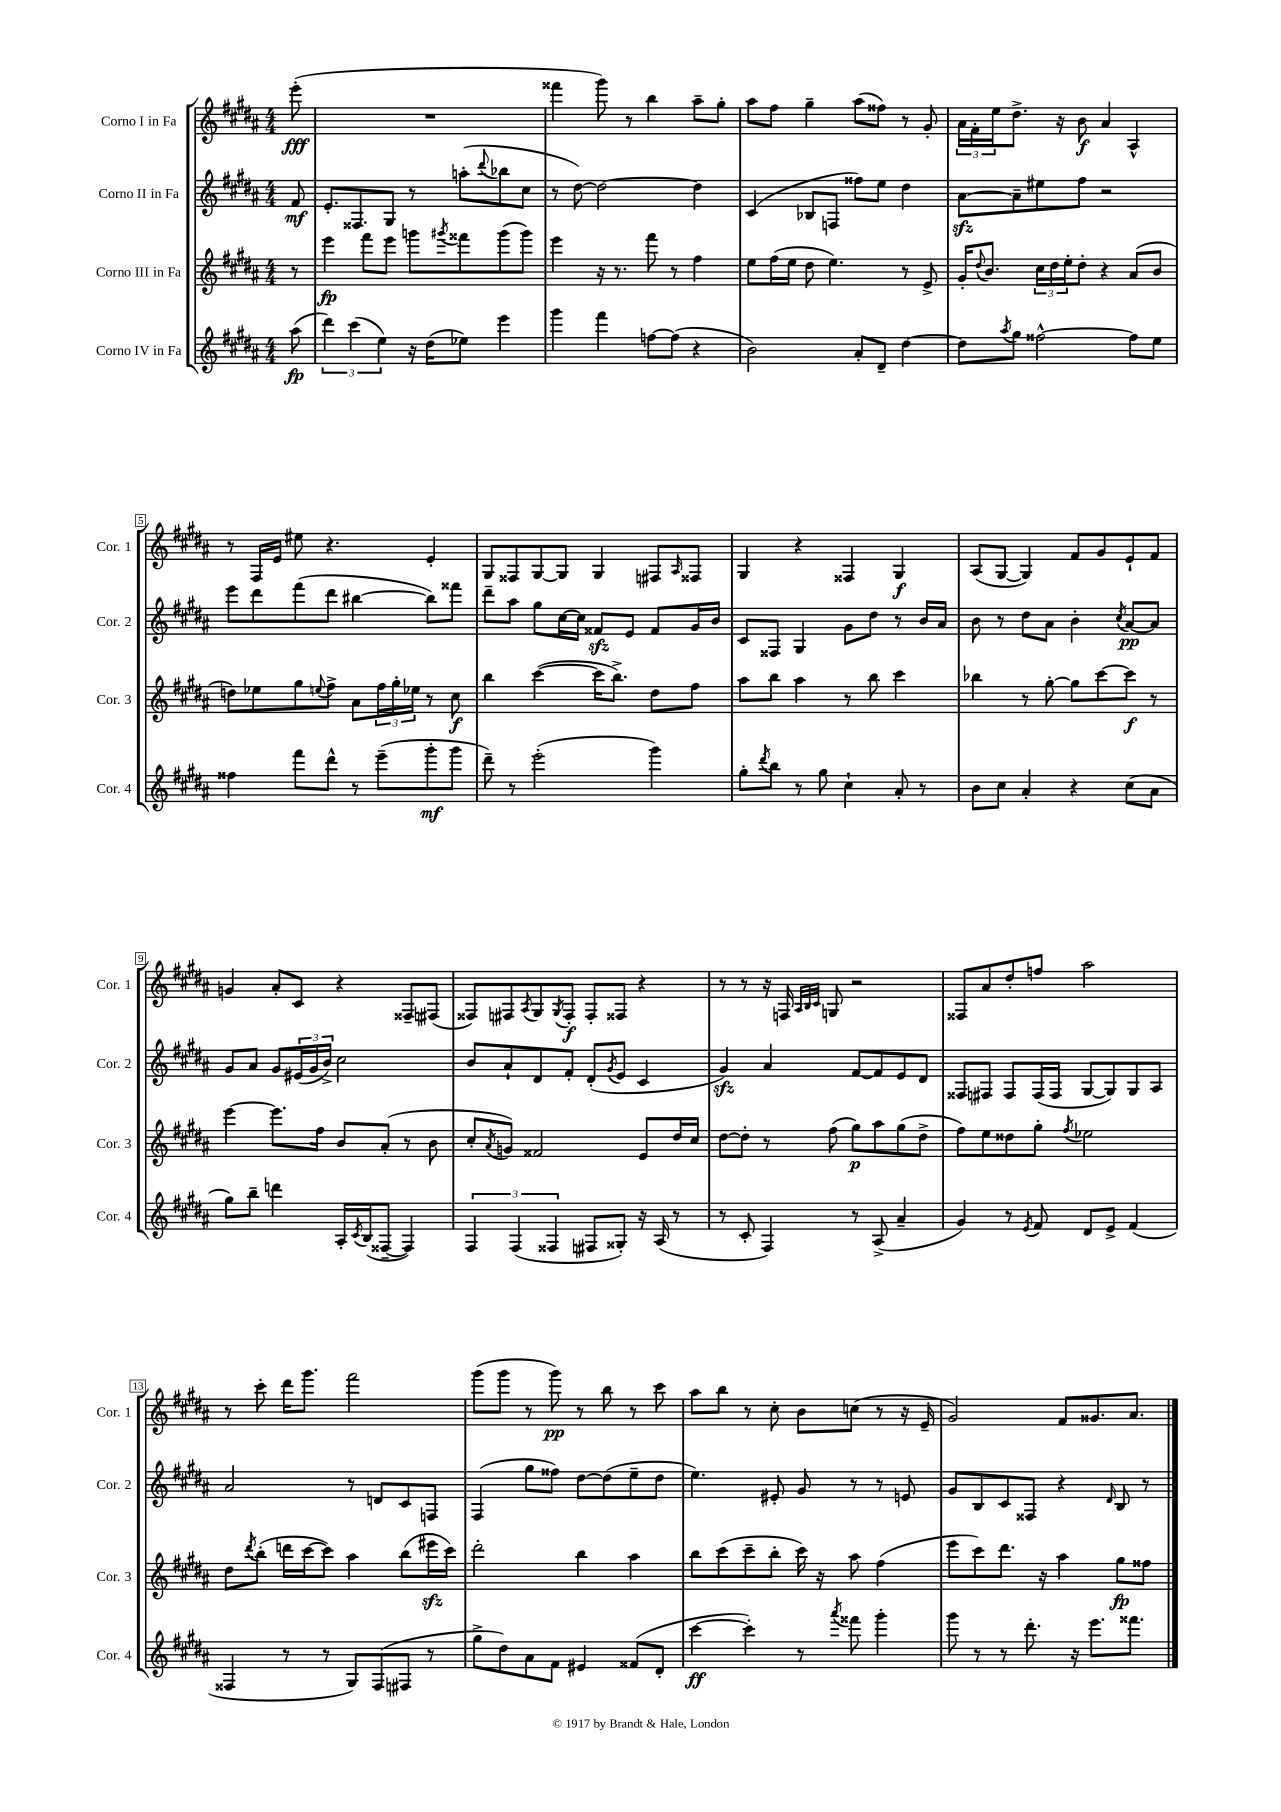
<<
\new StaffGroup <<
\new Staff = "s0" \with { instrumentName = "Corno I in Fa" shortInstrumentName = "Cor. 1" } {
    \clef treble \key b \major \numericTimeSignature \time 4/4 \partial 8
    e'''8-.\fff( |
    R1 |
    fisis'''4 gis'''8) r8 b''4 ais''8-- gis''8-. |
    ais''8 fis''8 gis''4-- ais''8( fisis''8) r8 gis'8-. |
    \tuplet 3/2 { ais'16 fis'16-. e''16 } dis''8.-> r16 b'8\f ais'4 ais4-^ |
    r8 fis16 e'16 eis''8 r4. e'4-. |
    gis8 fisis8 gis8~ gis8 gis4 fis8 \grace { ais16 } fisis8 |
    gis4 r4 fisis4 gis4\f |
    ais8( gis8~ gis4) fis'8 gis'8 e'8-! fis'8 |
    g'4 ais'8-. cis'8 r4 fisis8-- fis8( |
    fisis8) fis8 \acciaccatura { ais8 } gis8 \acciaccatura { gis8 } fis8-.\f fis8-. fisis8 r4 |
    r8 r8 r16 f16 \grace { ais32 b32 cis'32 } g8 r2 |
    fisis8 ais'8 dis''8-. f''8 ais''2 |
    r8 cis'''8-. dis'''16 gis'''8. fis'''2 |
    gis'''8( gis'''8 r8 gis'''8\pp) r8 b''8 r8 cis'''8 |
    ais''8 b''8 r8 cis''8-. b'8 c''8( r8 r16 e'16-- |
    gis'2) fis'8 gisis'8. ais'8. \bar "|." |
}
\new Staff = "s1" \with { instrumentName = "Corno II in Fa" shortInstrumentName = "Cor. 2" } {
    \clef treble \key b \major \numericTimeSignature \time 4/4 \partial 8
    fis'8\mf |
    e'8.-. fisis8. gis8 r8 a''8-.( \appoggiatura { dis'''8 } bes''8 cis''8 |
    r8 dis''8~) dis''2~ dis''4 |
    cis'4( bes8 f8 fisis''8) e''8 dis''4 |
    ais'8~\sfz ais'8-- eis''8 fis''8 r2 |
    e'''8 dis'''8 fis'''8( dis'''8 bis''4~ bis''8) fisis'''8 |
    dis'''8-- ais''8 gis''8 cis''16~ cis''16 fisis'8\sfz e'8 fisis'8 gis'16 b'16 |
    cis'8 fisis8 gis4 gis'8 dis''8 r8 b'16 ais'16 |
    b'8 r8 dis''8 ais'8 b'4-. \acciaccatura { cis''8 } ais'8~\pp ais'8 |
    gis'8 ais'8 gis'8 \tuplet 3/2 { eis'16( gis'16 b'16->) } cis''2 |
    b'8 ais'8-! dis'8 fis'8-. dis'8-.( \acciaccatura { gis'8 } e'8 cis'4 |
    gis'4\sfz) ais'4 fis'8~ fis'8 e'8 dis'8 |
    fisis8 fis8 fis8 fis16( fis16 gis8~ gis8) gis8 ais8 |
    ais'2 r8 d'8 cis'8 f8 |
    fis4( gis''8 fisis''8) dis''8~ dis''8( e''8-- dis''8 |
    e''4.) eis'8-. gis'8 r8 r8 e'8 |
    gis'8 b8 cis'8 fisis8 r4 \grace { dis'16 } b8 r8 \bar "|." |
}
\new Staff = "s2" \with { instrumentName = "Corno III in Fa" shortInstrumentName = "Cor. 3" } {
    \clef treble \key b \major \numericTimeSignature \time 4/4 \partial 8
    r8 |
    e'''4\fp fis'''8 e'''8 g'''8 \acciaccatura { gis'''8 } fisis'''8 gis'''8( gis'''8) |
    e'''4 r16 r8. fis'''8 r8 fis''4 |
    e''8 fis''16( e''16 dis''8 e''4.) r8 e'8-> |
    gis'16-. \appoggiatura { dis''8 } b'8. \tuplet 3/2 { cis''16 dis''16 e''16-. } dis''8-. r4 ais'8( b'8 |
    d''8) ees''8 gis''8 \appoggiatura { e''8 } fis''8-> ais'8 \tuplet 3/2 { fis''16 gis''16-. ees''16 } r8 cis''8\f |
    b''4 cis'''4~( cis'''16 b''8.->) dis''8 fis''8 |
    ais''8 b''8 ais''4 r8 b''8 cis'''4 |
    bes''4 r8 gis''8~-. gis''8 cis'''8~ cis'''8\f r8 |
    e'''4~ e'''8. fis''16 b'8 ais'8-.( r8 b'8 |
    cis''8-. \acciaccatura { ais'8 } g'8) fisis'2 e'8 dis''16 cis''16 |
    dis''8~ dis''8-. r8 fis''8( gis''8\p) ais''8 gis''8( dis''8-> |
    fis''8) e''8 disis''8 gis''8-. \acciaccatura { fis''8 } ees''2 |
    dis''8 \acciaccatura { dis'''8 } b''8-.( d'''16 cis'''16~ cis'''8) ais''4 b''8( eis'''16\sfz cis'''16) |
    dis'''2-. b''4 ais''4 |
    b''8 cis'''8( cis'''8-- b''8-. cis'''16) r16 ais''8 fis''4( |
    e'''8 cis'''8) dis'''8. r16 ais''4 gis''8\fp fisis''8 \bar "|." |
}
\new Staff = "s3" \with { instrumentName = "Corno IV in Fa" shortInstrumentName = "Cor. 4" } {
    \clef treble \key b \major \numericTimeSignature \time 4/4 \partial 8
    ais''8\fp( |
    \tuplet 3/2 { dis'''4) cis'''4( e''4) } r16 dis''16( ees''8) e'''4 |
    gis'''4 fis'''4 f''8~ f''8( r4 |
    b'2) ais'8-. dis'8-- dis''4~ |
    dis''8 \acciaccatura { ais''8 } gis''8 fisis''2~-^ fisis''8 e''8 |
    fisis''4 fis'''8 dis'''8-^ r8 e'''8--( gis'''8-.\mf gis'''8 |
    dis'''8--) r8 e'''2-.( gis'''4) |
    gis''8-. \acciaccatura { dis'''8 } b''8 r8 gis''8 cis''4-! ais'8-. r8 |
    b'8 cis''8 ais'4-. r4 cis''8( ais'8 |
    gis''8) b''8-- d'''4 ais16-. \acciaccatura { cis'8 } b16( fisis8~-- fisis4) |
    \tuplet 3/2 { fis4 fis4( fisis4 } fis8 gisis8-.) r16 ais16( r8 |
    r8 cis'8-. fis4) r8 ais8->( ais'4-- |
    gis'4) r8 \acciaccatura { e'8 } fis'8 dis'8 e'8-> fis'4( |
    fisis4 r8 r8 gis8) fisis8( fis8 r8 |
    gis''8-> dis''8) ais'8 fis'8 eis'4 fisis'8( dis'8-. |
    cis'''4~\ff cis'''4-.) r8 \acciaccatura { ais'''8 } fisis'''8 gis'''4-. |
    gis'''8 r8 r8 dis'''8.-. r16 e'''8. fisis'''8. \bar "|." |
}
>>
>>
\layout { \context { \Score \override BarNumber.stencil = #(make-stencil-boxer 0.1 0.3 ly:text-interface::print) } }
